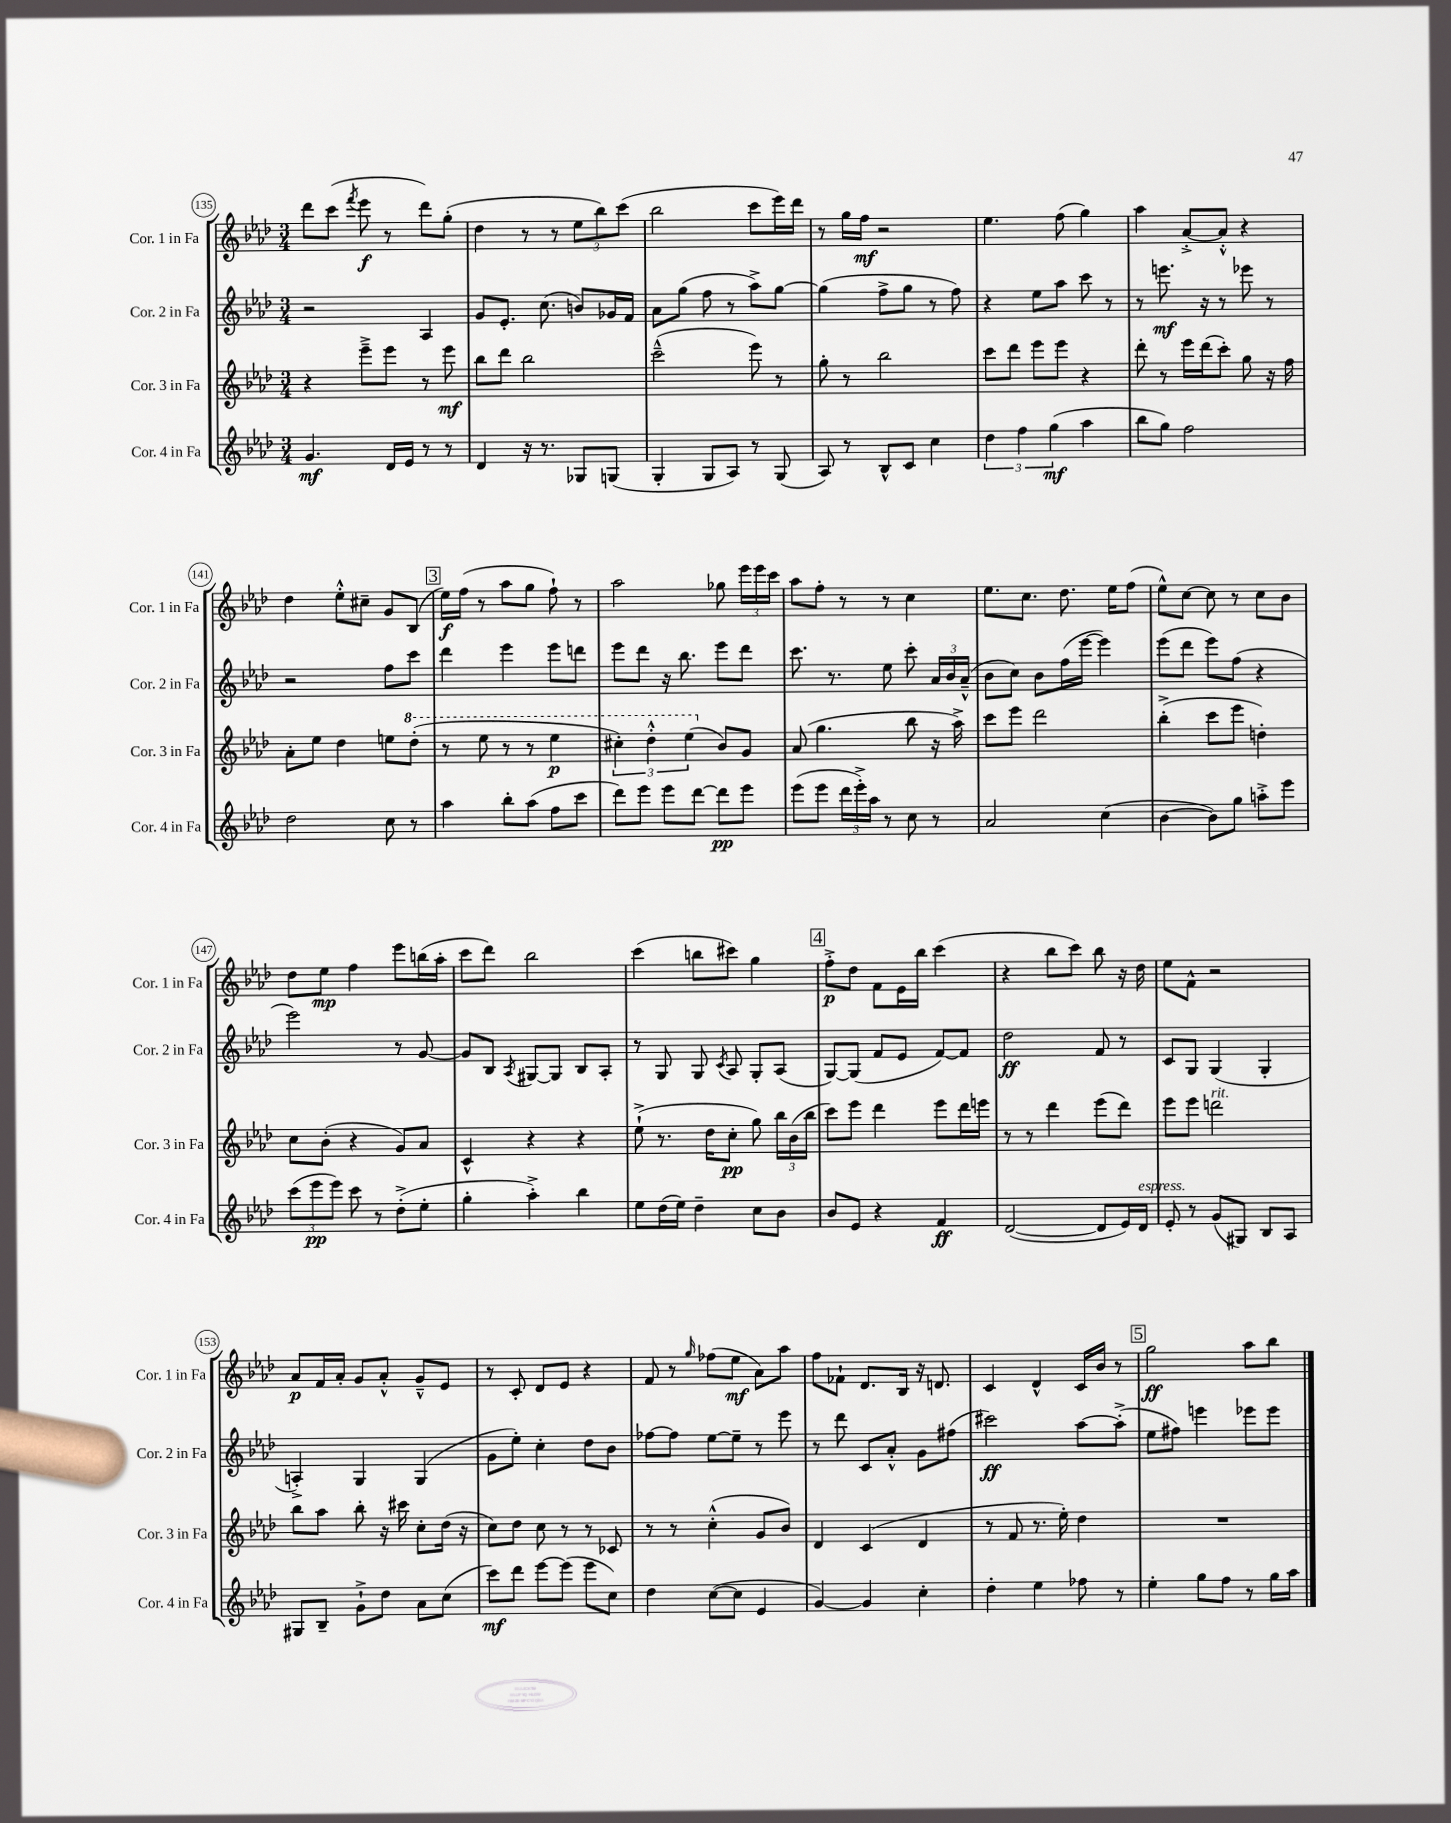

**kern	**kern	**kern	**kern
*staff4	*staff3	*staff2	*staff1
*clefG2	*clefG2	*clefG2	*clefG2
*k[b-e-a-d-]	*k[b-e-a-d-]	*k[b-e-a-d-]	*k[b-e-a-d-]
*M3/4	*M3/4	*M3/4	*M3/4
4.g	4r	2r	8ddd-
.	.	.	(8ccc
.	.	.	8qfff
.	8eee-~^	.	8eee-
16d-	8eee-	.	8r
16e-	.	.	.
8r	8r	4A-	8ddd-)
8r	8eee-	.	(8gg'
=	=	=	=
4d-	8bb-	8g	4dd-
.	8ddd-	8.e-'	.
16r	2bb-	.	8r
8.r	.	(8.cc	.
.	.	.	8r
8G-	.	8b)	12ee-
.	.	.	12bb-)
(8G	.	16g-	.
.	.	.	(12ccc
.	.	16f	.
=	=	=	=
4G'	(2ccc~^^	8a-	2bb-
.	.	(8gg	.
8G	.	8ff	.
8A-)	.	8r	.
8r	8eee-)	8aa-^)	8ccc
(8G	8r	[8gg	16eee-)
.	.	.	16ddd-
=	=	=	=
8A-)	8gg'	(4gg]	8r
8r	8r	.	16gg
.	.	.	16ff
8B-^^	2bb-	8ff^	2r
8c	.	8gg	.
4cc	.	8r	.
.	.	8ff)	.
=	=	=	=
6dd-	8ccc	4r	4.ee-
.	8ddd-	.	.
6ff	.	.	.
.	8eee-	8ee-	.
(6gg	.	.	.
.	8eee-	8aa-	(8ff
4aa-	4r	8ccc	4gg)
.	.	8r	.
=	=	=	=
8bb-	8ddd-'	8r	4aa-
8gg)	8r	8.eee	.
2ff	16eee-	.	[8a-'^
.	(16ddd-	16r	.
.	8ccc')	8r	8a-'^^]
.	8gg	8eee-	4r
.	16r	8r	.
.	16ff	.	.
=	=	=	=
2dd-	8a-'	2r	4dd-
.	8ee-	.	.
.	4dd-	.	8ee-'^^
.	.	.	8cc#~
8cc	8ee	8ff	8g
8r	(8ddd-'	8ccc	(8B-
=	=	=	=
4aa-	8r	4ddd-	16ee-)
.	.	.	(16ff
.	8eee-	.	8r
8bb-'	8r	4eee-	8aa-
(8aa-	8r	.	8gg
8ff	4eee-	8eee-	8ff`)
8ccc	.	8ddd	8r
=	=	=	=
8ddd-)	6ccc#')	8eee-	2aa-
8eee-	.	8ddd-	.
.	6ddd-'^^	.	.
8eee-	.	16r	.
.	.	8.bb-	.
.	(6eee-	.	.
[8ddd-	.	.	.
8ddd-]	8b-)	8eee-	8gg-
8eee-	8g	8ddd-	24eee-
.	.	.	24eee-
.	.	.	24ccc
=	=	=	=
(8eee-	(8a-	8.ccc	8aa-
8eee-	4.gg	.	8ff'
.	.	8.r	.
24ddd-	.	.	8r
24eee-'^)	.	.	.
24aa-	.	.	.
8r	.	8ee-	8r
8cc	8bb-	8ccc'	4cc
8r	16r	24a-	.
.	.	24b-	.
.	16aa-^)	.	.
.	.	(24a-~^^	.
=	=	=	=
2a-	8ccc	8b-	8.ee-
.	8eee-	8cc)	.
.	.	.	8.cc
.	2ddd-	8b-	.
.	.	(16ff	8.dd-
.	.	[16eee-	.
(4cc	.	4eee-])	.
.	.	.	16ee-
.	.	.	(8ff
=	=	=	=
[4b-	(4bb-'^	(8eee-	8ee-^^)
.	.	8ddd-	[8cc
8b-])	8ccc	8eee-)	8cc]
8gg	8eee-	(8ff	8r
8aa'^	4dd')	4r	8cc
8eee-	.	.	8b-
=	=	=	=
(12ccc	8cc	2eee-)	8dd-
12eee-	.	.	.
.	(8b-'	.	8ee-
12eee-)	.	.	.
8ccc	4r	.	4ff
8r	.	.	.
(8dd-'^	8g)	8r	8eee-
8ee-'	8a-	[8g	(16bb
.	.	.	16aa-'
=	=	=	=
4gg'	4c^^	8g]	8ccc
.	.	8B-	8ddd-)
.	.	8qA-	.
4aa-'^)	4r	[8G#	2bb-
.	.	8G#]	.
4bb-	4r	8B-	.
.	.	8A-'	.
=	=	=	=
8ee-	(8ee-`^	8r	(4ccc
(16dd-	8.r	8G	.
16ee-)	.	.	.
4dd-~	.	8G	8bb
.	16dd-	.	.
.	.	8qc	.
.	8cc'	8A-	8ccc#)
8cc	8gg)	8G'	4gg
8b-	24bb-	(8A-	.
.	(24b-	.	.
.	24bb-	.	.
=	=	=	=
8b-	8ccc)	[8G)	8ff'^
8e-	8eee-	(8G]	8dd-
4r	4ddd-	8f	8f
.	.	8e-	16e-
.	.	.	16bb-
4f	8eee-	[8f)	(4ccc
.	16ddd-	8f]	.
.	16eee	.	.
=	=	=	=
([2d-	8r	2dd-	4r
.	8r	.	.
.	4ddd-	.	8bb-
.	.	.	8ccc)
8d-]	(8eee-	8f	8bb-
16e-)	8ddd-)	8r	16r
16d-	.	.	16dd-
=	=	=	=
8e-'	8eee-	8c	8ee-
8r	8eee-	8G	8f^^
(8g	2ddd	(4G	2r
8G#)	.	.	.
8B-	.	4G'	.
8A-	.	.	.
=	=	=	=
8G#	8bb-	4A'^)	8a-
8B-~	8aa-	.	16f
.	.	.	16a-'
8g`^	8bb-'	4G	8g
8dd-	16r	.	8a-'^^
.	16ccc#	.	.
8a-	8cc'	(4G	8g~^^
(8cc	(16dd-	.	8e-
.	16r	.	.
=	=	=	=
8ccc)	8cc)	8g	8r
8ddd-	8dd-	8ee-')	8c'
[8eee-	8cc	4cc'	8d-
(8eee-]	8r	.	8e-
8eee-	8r	8dd-	4r
8cc)	8c-	8b-	.
=	=	=	=
4dd-	8r	[8ff-	8f
.	8r	8ff-]	8r
.	.	.	16qqgg
([8cc	(4cc'^^	[8ee-	(8ff-
8cc]	.	8ee-~]	8ee-
4e-	8g	8r	8a-)
.	8b-)	8eee-	8aa-
=	=	=	=
[4g)	4d-	8r	8ff
.	.	8ddd-	8f-`
4g]	(4c	8c	8.d-
.	.	8a-'^^	.
.	.	.	16B-
4cc'	4d-	8g	16r
.	.	.	8.d
.	.	(8ff#	.
=	=	=	=
4dd-'	8r	2ccc#)	4c
.	8f	.	.
4ee-	8.r	.	4d-^^
.	16ee-')	.	.
8ff-	4dd-	[8aa-	16c
.	.	.	16b-
8r	.	(8aa-'^]	8r
=	=	=	=
4ee-'	2.r	8ee-	2gg
.	.	8ff#)	.
8gg	.	4eee	.
8ff	.	.	.
8r	.	8eee-	8aa-
16gg	.	8eee-	8bb-
16aa-	.	.	.
==	==	==	==
*-	*-	*-	*-
